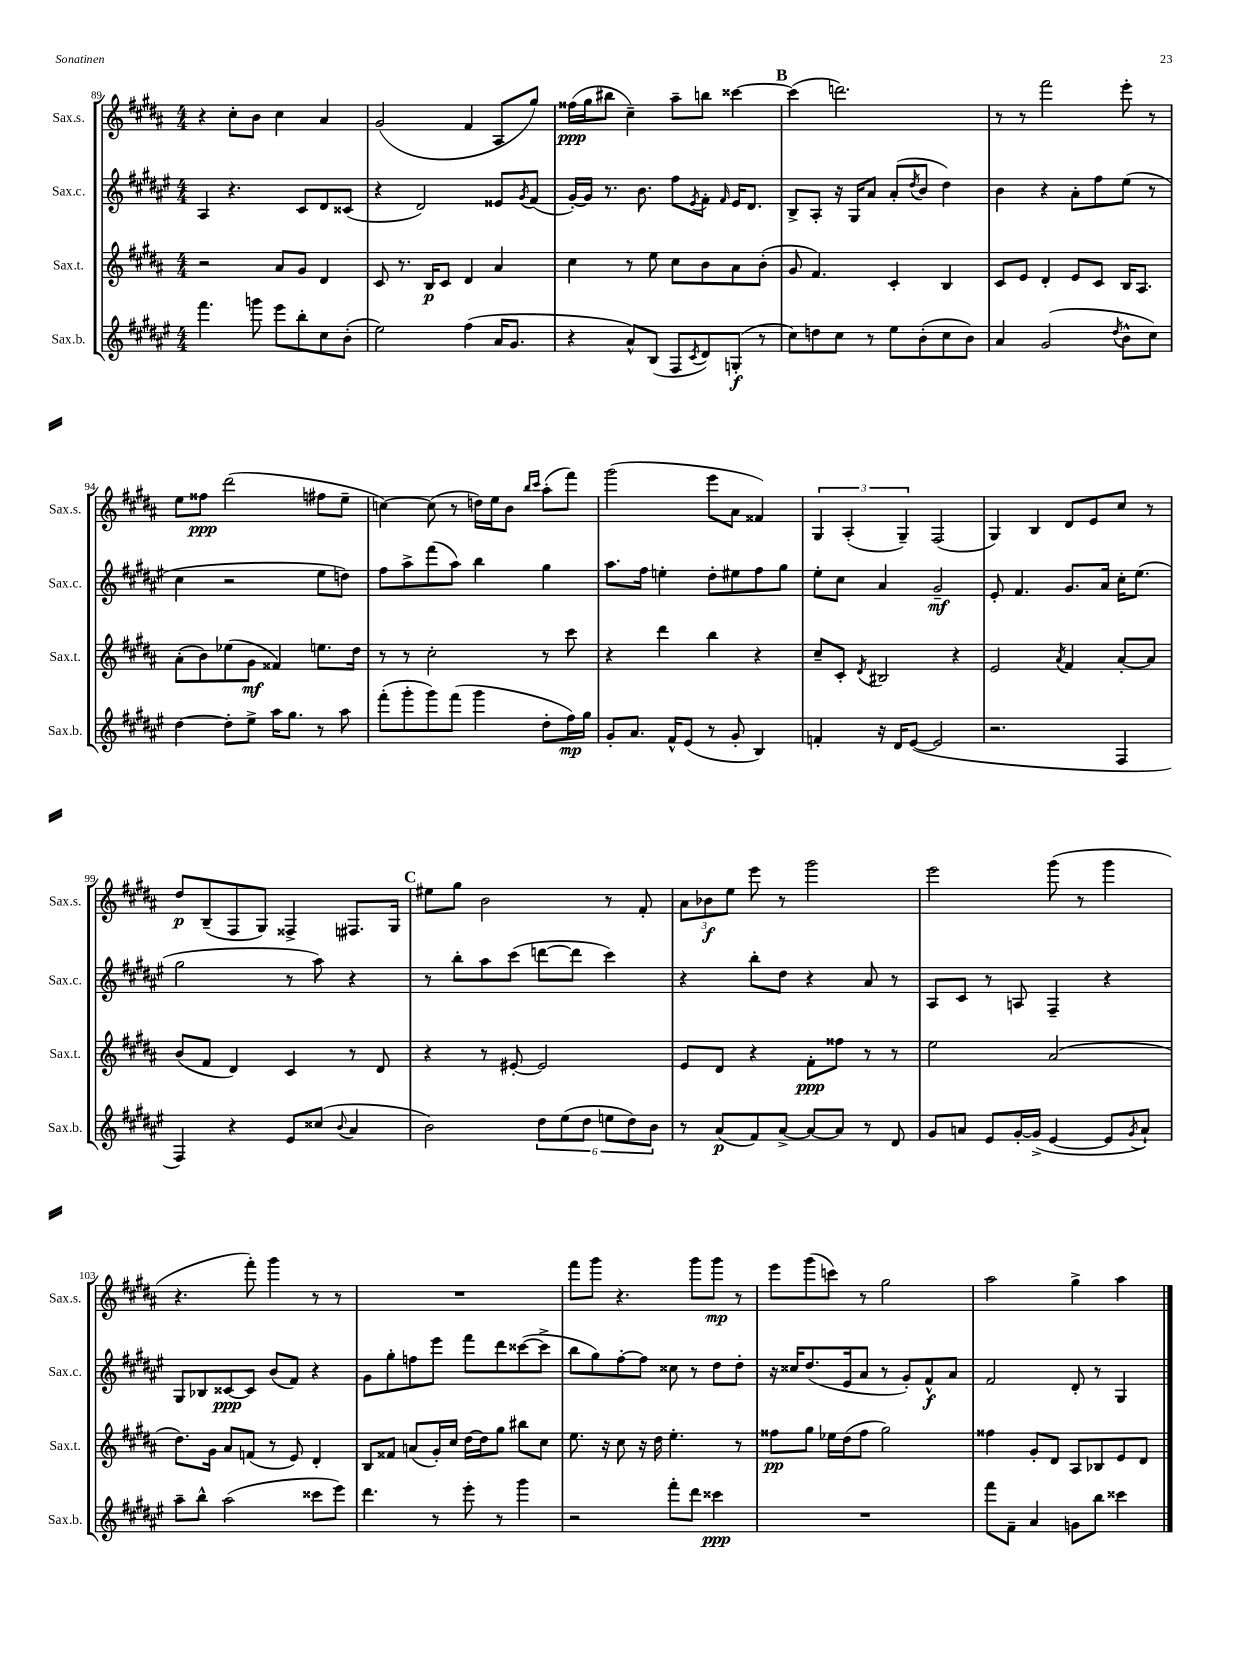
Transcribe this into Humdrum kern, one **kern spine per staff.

**kern	**dynam	**kern	**dynam	**kern	**dynam	**kern	**dynam
*part4	*part4	*part3	*part3	*part2	*part2	*part1	*part1
*staff4	*staff4	*staff3	*staff3	*staff2	*staff2	*staff1	*staff1
*I"Sax.b.	*	*I"Sax.t.	*	*I"Sax.c.	*	*I"Sax.s.	*
*I'Sax.b.	*	*I'Sax.t.	*	*I'Sax.c.	*	*I'Sax.s.	*
*clefG2	*	*clefG2	*	*clefG2	*	*clefG2	*
*k[f#c#g#d#a#e#]	*	*k[f#c#g#d#a#]	*	*k[f#c#g#d#a#e#]	*	*k[f#c#g#d#a#]	*
*M4/4	*	*M4/4	*	*M4/4	*	*M4/4	*
=89	=89	=89	=89	=89	=89	=89	=89
4.fff#\	.	2r	.	4A#/	.	4r	.
.	.	.	.	4.r	.	8cc#'\L	.
8gggn\	.	.	.	.	.	8b\J	.
8eee#\L	.	8a#/L	.	.	.	4cc#\	.
8bb'\	.	8g#/J	.	8c#/L	.	.	.
8cc#\	.	4d#/	.	8d#/	.	4a#/	.
(8b'\J	.	.	.	(8c##X/J	.	.	.
=90	=90	=90	=90	=90	=90	=90	=90
2ee#\)	.	8c#/	.	4r	.	(2g#/	.
.	.	8.r	.	.	.	.	.
.	.	.	.	2d#/)	.	.	.
.	.	16B/KL	p	.	.	.	.
.	.	8c#/J	.	.	.	.	.
(4ff#\	.	4d#/	.	.	.	4f#/	.
16a#/KL	.	4a#/	.	8e##X/L	.	8A#/L	.
8.g#/J	.	.	.	.	.	.	.
.	.	.	.	8qg#/	.	.	.
.	.	.	.	(8f#/J	.	8gg#/J)	.
=91	=91	=91	=91	=91	=91	=91	=91
4r	.	4cc#\	.	[16g#'/LL)	.	(16ff##X\LL	ppp
.	.	.	.	16g#/JJ]	.	16gg#\J	.
.	.	.	.	8.r	.	8bb#X\J	.
8a#^^/L)	.	8r	.	.	.	4cc#~\)	.
.	.	.	.	8.b\	.	.	.
(8B/J	.	8ee\	.	.	.	.	.
8F#/L	.	8cc#\L	.	8ff#\L	.	8aa#~\L	.
8qc#/	.	.	.	8qe#/	.	.	.
8d#/)	.	8b\	.	8f#'\J	.	8bbn\J	.
.	.	.	.	16qqf#/	.	.	.
(8Gn'/J	f	8a#\	.	16e#/KL	.	[4ccc##X\	.
.	.	.	.	8.d#/J	.	.	.
8r	.	(8b'\J	.	.	.	.	.
!!LO:REH:place=s1:t=B
=92	=92	=92	=92	=92	=92	=92	=92
8cc#\L)	.	8g#/	.	8B^/L	.	(4ccc##\]	.
8ddn\	.	4.f#/)	.	8A#'/J	.	.	.
8cc#\J	.	.	.	16r	.	2.dddn\)	.
.	.	.	.	16G#/KL	.	.	.
8r	.	.	.	8a#/J	.	.	.
8ee#\L	.	4c#'/	.	(8a#'/L	.	.	.
.	.	.	.	8qdd#/	.	.	.
(8b'\	.	.	.	8b/J	.	.	.
8cc#\	.	4B/	.	4dd#\)	.	.	.
8b\J)	.	.	.	.	.	.	.
=93	=93	=93	=93	=93	=93	=93	=93
4a#/	.	8c#/L	.	4b\	.	8r	.
.	.	8e/J	.	.	.	8r	.
(2g#/	.	4d#'/	.	4r	.	2fff#\	.
.	.	8e/L	.	8a#'\L	.	.	.
.	.	8c#/J	.	8ff#\	.	.	.
8qdd#/	.	.	.	.	.	.	.
8b^^\L	.	16B/KL	.	(8ee#\J	.	8eee'\	.
.	.	8.A#/J	.	.	.	.	.
8cc#\J)	.	.	.	8r	.	8r	.
!!LO:LB:g=z
=94	=94	=94	=94	=94	=94	=94	=94
[4dd#\	.	(8a#'\L	.	4cc#\	.	8ee\L	.
.	.	8b\)	.	.	.	8ff##X\J	ppp
8dd#'\L]	.	(8ee-X\	.	2r	.	(2ddd#\	.
8ee#^\J	.	8g#\J	mf	.	.	.	.
16aa#\KL	.	4f##X/)	.	.	.	.	.
8.gg#\J	.	.	.	.	.	.	.
8r	.	8.een\L	.	8ee#\L	.	8ff#X\L	.
8aa#\	.	.	.	8ddn\J)	.	8ee~\J	.
.	.	16dd#\Jk	.	.	.	.	.
=95	=95	=95	=95	=95	=95	=95	=95
(8fff#'\L	.	8r	.	8ff#\L	.	[4ccn\)	.
8ggg#'\	.	8r	.	8aa#^\	.	.	.
8ggg#\)	.	2cc#'\	.	(8fff#\	.	(8cc\]	.
(8fff#\J	.	.	.	8aa#\J)	.	8r	.
4ggg#\	.	.	.	4bb\	.	16ddn\LL)	.
.	.	.	.	.	.	16ee\J	.
.	.	.	.	.	.	8b\J	.
.	.	.	.	.	.	16qqbb/LL	.
.	.	.	.	.	.	16qqccc#/JJ	.
8dd#'\L	.	8r	.	4gg#\	.	(8aa#'\L	.
16ff#\L)	mp	8ccc#\	.	.	.	8fff#\J)	.
16gg#\JJ	.	.	.	.	.	.	.
=96	=96	=96	=96	=96	=96	=96	=96
8g#'/L	.	4r	.	8.aa#\L	.	(2ggg#\	.
8.a#/J	.	.	.	.	.	.	.
.	.	.	.	16ff#\Jk	.	.	.
.	.	4ddd#\	.	4een'\	.	.	.
16f#^^/KL	.	.	.	.	.	.	.
(8e#/J	.	.	.	.	.	.	.
8r	.	4bb\	.	8dd#'\L	.	8eee\L	.
8g#'/	.	.	.	8ee#X\	.	8a#\J	.
4B/)	.	4r	.	8ff#\	.	4f##X/)	.
.	.	.	.	8gg#\J	.	.	.
=97	=97	=97	=97	=97	=97	=97	=97
4fn'/	.	8cc#~/L	.	8ee#'\L	.	6G#/	.
.	.	8c#'/J	.	8cc#\J	.	.	.
.	.	.	.	.	.	(6A#'/	.
.	.	8qd#/	.	.	.	.	.
16r	.	2B#X/	.	4a#/	.	.	.
16d#/KL	.	.	.	.	.	.	.
.	.	.	.	.	.	6G#~/)	.
([8e#/J	.	.	.	.	.	.	.
2e#/]	.	.	.	2g#~/	mf	(2F#/	.
.	.	4r	.	.	.	.	.
=98	=98	=98	=98	=98	=98	=98	=98
2.r	.	2e/	.	8e#'/	.	4G#/)	.
.	.	.	.	4.f#/	.	.	.
.	.	.	.	.	.	4B/	.
.	.	8qa#/	.	.	.	.	.
.	.	4f#/	.	8.g#/L	.	8d#/L	.
.	.	.	.	.	.	8e/	.
.	.	.	.	16a#/Jk	.	.	.
4F#/	.	[8a#'/L	.	16cc#'\KL	.	8cc#/J	.
.	.	.	.	(8.ee#\J	.	.	.
.	.	8a#/J]	.	.	.	8r	.
!!LO:LB:g=z
=99	=99	=99	=99	=99	=99	=99	=99
4F#/)	.	(8b/L	.	2gg#\	.	8dd#/L	p
.	.	8f#/J	.	.	.	(8B~/	.
4r	.	4d#/)	.	.	.	8F#/	.
.	.	.	.	.	.	8G#/J)	.
8e#/L	.	4c#/	.	8r	.	4F##X^/	.
(8cc##X/J	.	.	.	8aa#\)	.	.	.
8qqb/	.	.	.	.	.	.	.
4a#/	.	8r	.	4r	.	8.F#X/L	.
.	.	8d#/	.	.	.	.	.
.	.	.	.	.	.	16G#/Jk	.
!!LO:REH:place=s1:t=C
=100	=100	=100	=100	=100	=100	=100	=100
2b\)	.	4r	.	8r	.	8ee#X\L	.
.	.	.	.	8bb'\L	.	8gg#\J	.
.	.	8r	.	8aa#\	.	2b\	.
.	.	[8e#X'/	.	(8ccc#\J	.	.	.
12dd#\L	.	2e#/]	.	[8dddn\L	.	.	.
(12ee#\	.	.	.	.	.	.	.
.	.	.	.	8ddd\J]	.	.	.
12dd#\J	.	.	.	.	.	.	.
12een\L	.	.	.	4ccc#\)	.	8r	.
12dd#\)	.	.	.	.	.	.	.
.	.	.	.	.	.	8f#'/	.
12b\J	.	.	.	.	.	.	.
=101	=101	=101	=101	=101	=101	=101	=101
8r	.	8e/L	.	4r	.	12a#\L	.
.	.	.	.	.	.	12b-X\	f
(8a#/L	p	8d#/J	.	.	.	.	.
.	.	.	.	.	.	12ee\J	.
8f#/)	.	4r	.	8bb'\L	.	8eee\	.
[8a#^/J	.	.	.	8dd#\J	.	8r	.
8a#/L_	.	8f#'\L	ppp	4r	.	2ggg#\	.
8a#/J]	.	8ff##X\J	.	.	.	.	.
8r	.	8r	.	8a#/	.	.	.
8d#/	.	8r	.	8r	.	.	.
=102	=102	=102	=102	=102	=102	=102	=102
8g#/L	.	2ee\	.	8A#/L	.	2eee\	.
8an/J	.	.	.	8c#/J	.	.	.
8e#/L	.	.	.	8r	.	.	.
[16g#'/L	.	.	.	8An/	.	.	.
(16g#^/JJ]	.	.	.	.	.	.	.
[4e#/	.	(2a#/	.	4F#~/	.	(8ggg#\	.
.	.	.	.	.	.	8r	.
8e#/L]	.	.	.	4r	.	4ggg#\	.
8qg#/	.	.	.	.	.	.	.
8a`/J)	.	.	.	.	.	.	.
!!LO:LB:g=z
=103	=103	=103	=103	=103	=103	=103	=103
8aa#~\L	.	8.dd#\L)	.	8G#/L	.	4.r	.
8bb^^\J	.	.	.	8B-X/	.	.	.
.	.	16g#\Jk	.	.	.	.	.
(2aa#\	.	8a#/L	.	[8c##X/	ppp	.	.
.	.	(8fn/J	.	8c##/J]	.	8fff#'\)	.
.	.	8r	.	(8b/L	.	4ggg#\	.
.	.	8e/)	.	8f#/J)	.	.	.
8ccc##X\L	.	4d#'/	.	4r	.	8r	.
8eee#\J)	.	.	.	.	.	8r	.
=104	=104	=104	=104	=104	=104	=104	=104
4.ddd#\	.	8B/L	.	8g#\L	.	1r	.
.	.	8f##X/J	.	8gg#'\	.	.	.
.	.	(8an/L	.	8ffn\	.	.	.
8r	.	16g#'/L)	.	8eee#\J	.	.	.
.	.	16cc#/JJ	.	.	.	.	.
8eee#'\	.	[16dd#\LL	.	8fff#\L	.	.	.
.	.	16dd#\J]	.	.	.	.	.
8r	.	8gg#\J	.	8ddd#\	.	.	.
4ggg#\	.	8bb#X\L	.	([8ccc##X\	.	.	.
.	.	8cc#\J	.	8ccc##^\J]	.	.	.
=105	=105	=105	=105	=105	=105	=105	=105
2r	.	8.ee\	.	8bb\L	.	8fff#\L	.
.	.	.	.	8gg#\)	.	8ggg#\J	.
.	.	16r	.	.	.	.	.
.	.	8cc#\	.	[8ff#'\	.	4.r	.
.	.	16r	.	8ff#\J]	.	.	.
.	.	16dd#\	.	.	.	.	.
8fff#'\L	.	4.ee'\	.	8cc##X\	.	.	.
8ddd#\J	.	.	.	8r	.	8ggg#\L	.
4ccc##X\	ppp	.	.	8dd#\L	.	8ggg#\J	mp
.	.	8r	.	8dd#'\J	.	8r	.
=106	=106	=106	=106	=106	=106	=106	=106
1r	.	8ff##X\L	pp	16r	.	8eee\L	.
.	.	.	.	16cc##X/KL	.	.	.
.	.	8gg#\J	.	(8.dd#/	.	(8ggg#\	.
.	.	16ee-X\LL	.	.	.	8cccn\J)	.
.	.	(16dd#\J	.	16e#/k	.	.	.
.	.	8ff##\J	.	8a#/J	.	8r	.
.	.	2gg#\)	.	8r	.	2gg#\	.
.	.	.	.	8g#'/L)	.	.	.
.	.	.	.	8f#^^/	f	.	.
.	.	.	.	8a#/J	.	.	.
=107	=107	=107	=107	=107	=107	=107	=107
8fff#\L	.	4ff##X\	.	2f#/	.	2aa#\	.
8f#~\J	.	.	.	.	.	.	.
4a#/	.	8g#'/L	.	.	.	.	.
.	.	8d#/J	.	.	.	.	.
8gn\L	.	8A#/L	.	8d#'/	.	4gg#^\	.
8bb\J	.	8B-X/	.	8r	.	.	.
4ccc##X\	.	8e/	.	4G#/	.	4aa#\	.
.	.	8d#/J	.	.	.	.	.
==	==	==	==	==	==	==	==
*-	*-	*-	*-	*-	*-	*-	*-
